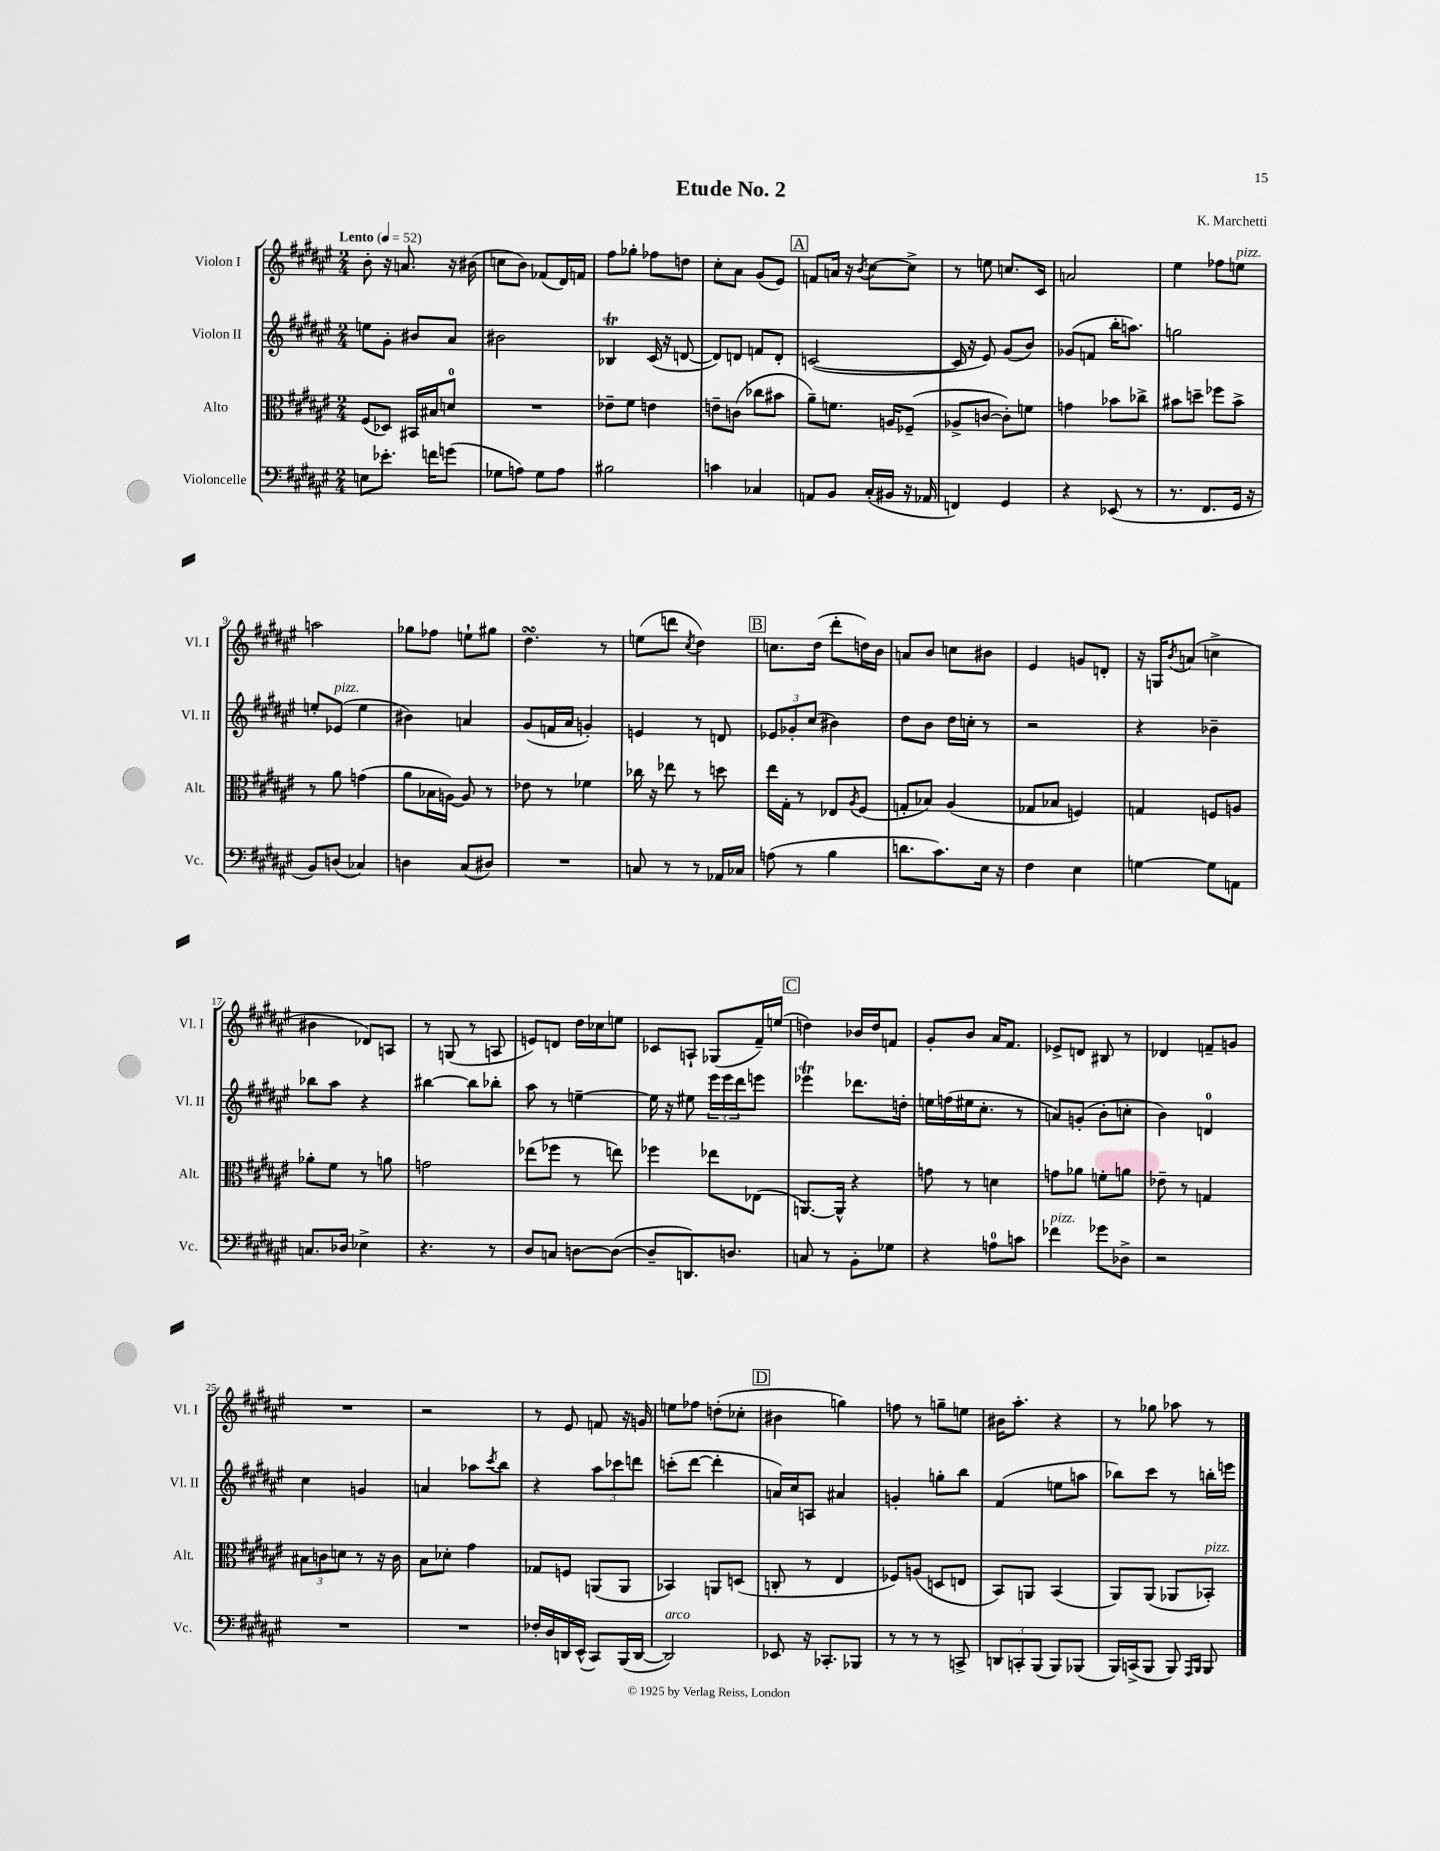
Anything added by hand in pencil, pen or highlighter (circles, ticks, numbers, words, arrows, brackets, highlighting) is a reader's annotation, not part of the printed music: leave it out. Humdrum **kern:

**kern	**kern	**kern	**kern
*part4	*part3	*part2	*part1
*staff4	*staff3	*staff2	*staff1
*I"Violoncelle	*I"Alto	*I"Violon II	*I"Violon I
*I'Vc.	*I'Alt.	*I'Vl. II	*I'Vl. I
*clefF4	*clefC3	*clefG2	*clefG2
*k[f#c#g#d#a#e#]	*k[f#c#g#d#a#e#]	*k[f#c#g#d#a#e#]	*k[f#c#g#d#a#e#]
*M2/4	*M2/4	*M2/4	*M2/4
*MM52	*MM52	*MM52	*MM52
=1	=1	=1	=1
!	!	!	!LO:TX:a:B:t=Lento
8En\L	(8F#/L	8een\L	8b'\
8.e-X'\J	8D-X/J)	8g#'\J	16r
.	.	.	8.an/
.	16BB#X/LL	8b#X/L	.
16fn\KL	16B#X/J	.	.
(8gn\J	8dn/J	8a#/J	16r
.	.	.	(16b#X\
=2	=2	=2	=2
8G-X\L	2r	2b#X\	8ccn\L
8An\J)	.	.	8b\J)
8G-\L	.	.	(8f-X/L
8A\J	.	.	16d#/L)
.	.	.	16fn/JJ
=3	=3	=3	=3
2B#X\	8e-X~\L	4B-XT/	8ff#\L
.	8f#\J	.	8gg-X'\J
.	4en\	(16c#/	8ff-X\L
.	.	16r	.
.	.	[8dn/	8ddn\J
=4	=4	=4	=4
4cn\	8en~\L	8d/L])	8cc#'\L
.	(8cn\J	8dn/J	8a#\J
4C-X/	8cc-X\L	8fn/L	(8g#/L
.	8b#X\J	8d'/J	8e#/J)
!!LO:REH:place=s1:t=A
=5	=5	=5	=5
8AAn/L	8a#~\L)	([2cn/	8fn/L
8BB/J	8.fn\J	.	16an/Jk
.	.	.	16r
.	.	.	8qb/
(16C#'/LL	.	.	[8cc#\L
16BB#X/JJ	16An/KL	.	.
16r	(8F-X~/J	.	8cc#^\J]
16AA-X/	.	.	.
=6	=6	=6	=6
4FFn/)	8A-X^/L	16c/]	8r
.	.	16r	.
.	[8cn/J	8e#/)	8een\
4GG#/	8c'\L])	(8g#/L	8.ccn/L
.	8fn\J	8b/J)	.
.	.	.	16c#/Jk
=7	=7	=7	=7
4r	4gn\	(8g-X/L	2an/
.	.	8fn/J	.
(8EE-X/	8b-X\L	16bb'\KL	.
.	.	8.aan\J)	.
8r	8cc-X^\J	.	.
=8	=8	=8	=8
8.r	8b#X\L	2ggn\	4ee#\
.	8ddn~\J	.	.
8.FF#/L	.	.	.
.	8ff-X\L	.	8ff-X\L
!	!	!	!LO:TX:a:i:t=pizz.
16GG#/Jk	8b#^\J	.	8een\J
16r	.	.	.
!!LO:LB:g=z
=9	=9	=9	=9
8BB/L)	8r	8een'/L	2aan\
!	!	!LO:TX:a:i:t=pizz.	!
(8Dn/J	8a#\	(8e-X/J	.
4C-X/)	(4gn\	4ee\	.
=10	=10	=10	=10
4Dn\	8a#\L	4b#X\)	8gg-X\L
.	16B-X\L	.	8ff-X\J
.	[16An\JJ)	.	.
(8C#/L	8A/]	4an/	8een`\L
8D#X/J)	8r	.	8gg#X\J
=11	=11	=11	=11
2r	8e-X\	(8g#/L	4.dd#sSSS\
.	8r	16fn/L	.
.	.	16a#/JJ	.
.	4f-X\	4gn'/)	.
.	.	.	8r
=12	=12	=12	=12
8Cn/	16cc-X\	4en/	(8een\L
.	16r	.	.
8r	8ee-X\	.	8dddn\J
.	.	.	8qcc#/
8r	8r	8r	4dd#\)
16AA-X/LL	8ddn\	8dn/	.
16C-X/JJ	.	.	.
!!LO:REH:place=s1:t=B
=13	=13	=13	=13
(8An\	16ee#\LL	12e-X/L	8.ccn\L
.	16G#'\JJ	.	.
.	.	12g-X'/	.
8r	8r	.	.
.	.	(12cc#/J	.
.	.	.	(16dd#\Jk
4B\	8E-X/L	4b#X\)	8ddd#'\L
.	8qA#/	.	.
.	(8F#/J	.	16ddn\L)
.	.	.	16b\JJ
=14	=14	=14	=14
8.dn\L	8Gn'/L	8dd#\L	8an/L
.	8B-X/J)	8b\J	8b/J
8.c#\)	.	.	.
.	(4A#/	16dd#\LL	8ccn\L
.	.	16ccn'\JJ	.
16E#\Jk	.	8r	8b#X\J
16r	.	.	.
=15	=15	=15	=15
4F#\	8G-X/L	2r	4e#/
.	8B-X/J	.	.
4E#\	4Fn/)	.	8gn/L
.	.	.	8dn'/J
=16	=16	=16	=16
[4Gn\	4Gn/	4r	16r
.	.	.	16Gn/KL
.	.	.	8qb/
.	.	.	(8an/J
8G\L]	8Fn/L	4b-X~\	4ccn^\
8AAn\J	8An/J	.	.
!!LO:LB:g=z
=17	=17	=17	=17
8.Cn/L	8a-X'\L	8bb-X\L	4b#X\
.	8f#\J	8aa#\J	.
16D-X/Jk	.	.	.
4E-X^\	8r	4r	8d-X/L)
.	8an\	.	8An/J
=18	=18	=18	=18
4.r	2gn\	[4bb#X\	8r
.	.	.	(8Gn/
.	.	8bb#\L]	8r
8r	.	8bb-X'\J	8An/
=19	=19	=19	=19
8D#/L	(8ee-X\L	8aa#\	8en/L)
8Cn/J	8ff-X\J	8r	8dn/J
[8Dn\L	8r	[4een~\	16dd#\LL
.	.	.	16cc-X\J
(8D\J_	8een\)	.	8een\J
=20	=20	=20	=20
8D~/L]	4ff-X\	16ee\]	8c-X/L
.	.	16r	.
8.DDn/)	.	8ee#X\	8An`/J
.	8ee-X\L	24eee#\LL	(8G-X/L
.	.	24eee#\	.
8.Dn/J	.	.	.
.	.	24ddd#\J	.
.	(8E-X\J	8eeen\J	16f#~/L)
.	.	.	(16een/JJ
!!LO:REH:place=s1:t=C
=21	=21	=21	=21
8Cn/	[8.AAn/L)	4eee-XT\	4ddn\)
8r	.	.	.
.	16AA^^/Jk]	.	.
8BB'\L	4r	8.ddd-X\L	16b-X/LL
.	.	.	16dd/J
8G-X\J	.	.	8fn/J
.	.	16ddn'\Jk	.
=22	=22	=22	=22
4r	8gn\	16een\LL	8g#'/L
.	.	(16ffn\	.
.	8r	16ee#X\J	8b/J
.	.	8.cc#'\J	.
8An\L	4dn\	.	16a#/KL
.	.	.	8.f#/J
8cn\J	.	8r	.
=23	=23	=23	=23
!LO:TX:a:i:t=pizz.	!	!	!
4f-X\	8gn\L	8an/L)	8e-X^/L
.	8a-X\J	(8gn'/J	8dn/J
8g-X\L	8fn'\L	8b'\L	8B#X/
8D-X^\J	8an\J	8ccn'\J	8r
=24	=24	=24	=24
2r	8e-X~\	4b\)	4d-X/
.	8r	.	.
.	4Gn/	4dn/	8fn~/L
.	.	.	8gn/J
!!LO:LB:g=z
=25	=25	=25	=25
2r	12B#X\L	4cc#\	2r
.	12cn\	.	.
.	12dn\J	.	.
.	8r	4gn/	.
.	16r	.	.
.	16c\	.	.
=26	=26	=26	=26
2r	8B\L	4an/	2r
.	8d-X'\J	.	.
.	4g#\	8aa-X\L	.
.	.	8qccc#/	.
.	.	8bb\J	.
=27	=27	=27	=27
16F-X'/LL	8G-X/L	4r	8r
16D#/	.	.	.
16DDn/	8Fn/J	.	8e#/
(16EE#^^/JJ	.	.	.
8CC#/L)	(8AAn/L	12aa#\L	8fn/
.	.	12ccc-X\	.
(16BBB/L	8AA/J	.	16r
.	.	12dddn\J	.
[16DD/JJ	.	.	16gn/
=28	=28	=28	=28
!LO:TX:a:i:t=arco	!	!	!
2DD/])	4BB-X/)	(8cccn'\L	8een\L
.	.	[8ddd#\J	8ff-X\J
.	8AAn/L	4ddd#'\]	(8ddn'\L
.	(8Dn/J	.	8cc-X'\J
!!LO:REH:place=s1:t=D
=29	=29	=29	=29
8EE-X/	8Cn'/	16an/LL)	4b#X\
.	.	16cc#/J	.
16r	8r	8An/J	.
8.CC-X'/L	.	.	.
.	4E#/	4a#X/	4ggn\)
8BBB-X/J	.	.	.
=30	=30	=30	=30
8r	8F-X/L)	4gn'/	8ffn\
8r	(8An/J	.	8r
8r	8Dn/L	8ggn'\L	8ggn~\L
8CCn^/	8En/J	8bb\J	8een\J
=31	=31	=31	=31
12DDn/L	8BB/L)	(4f#/	16b#X\KL
.	.	.	8.aa#'\J
12CCn'/	.	.	.
.	8AAn/J	.	.
(12BBB/J	.	.	.
8BBB/L)	(4BB/	8een\L	4r
(8BBB-X/J	.	8aan\J	.
=32	=32	=32	=32
16BBB/LL)	8AA#/L)	8bb-X\L)	8r
(16CCn^/J	.	.	.
8BBB/J	(8AA#/J	8ccc#\J	8gg-X\
8BBB/)	8AA-X/L	8r	8aa-X\
16qqAAA#/LL	.	.	.
16qqBBB/JJ	.	.	.
!	!LO:TX:a:i:t=pizz.	!	!
8BBB/	8BB-X'/J)	16bbn'\LL	8r
.	.	16eeen\JJ	.
==	==	==	==
*-	*-	*-	*-
